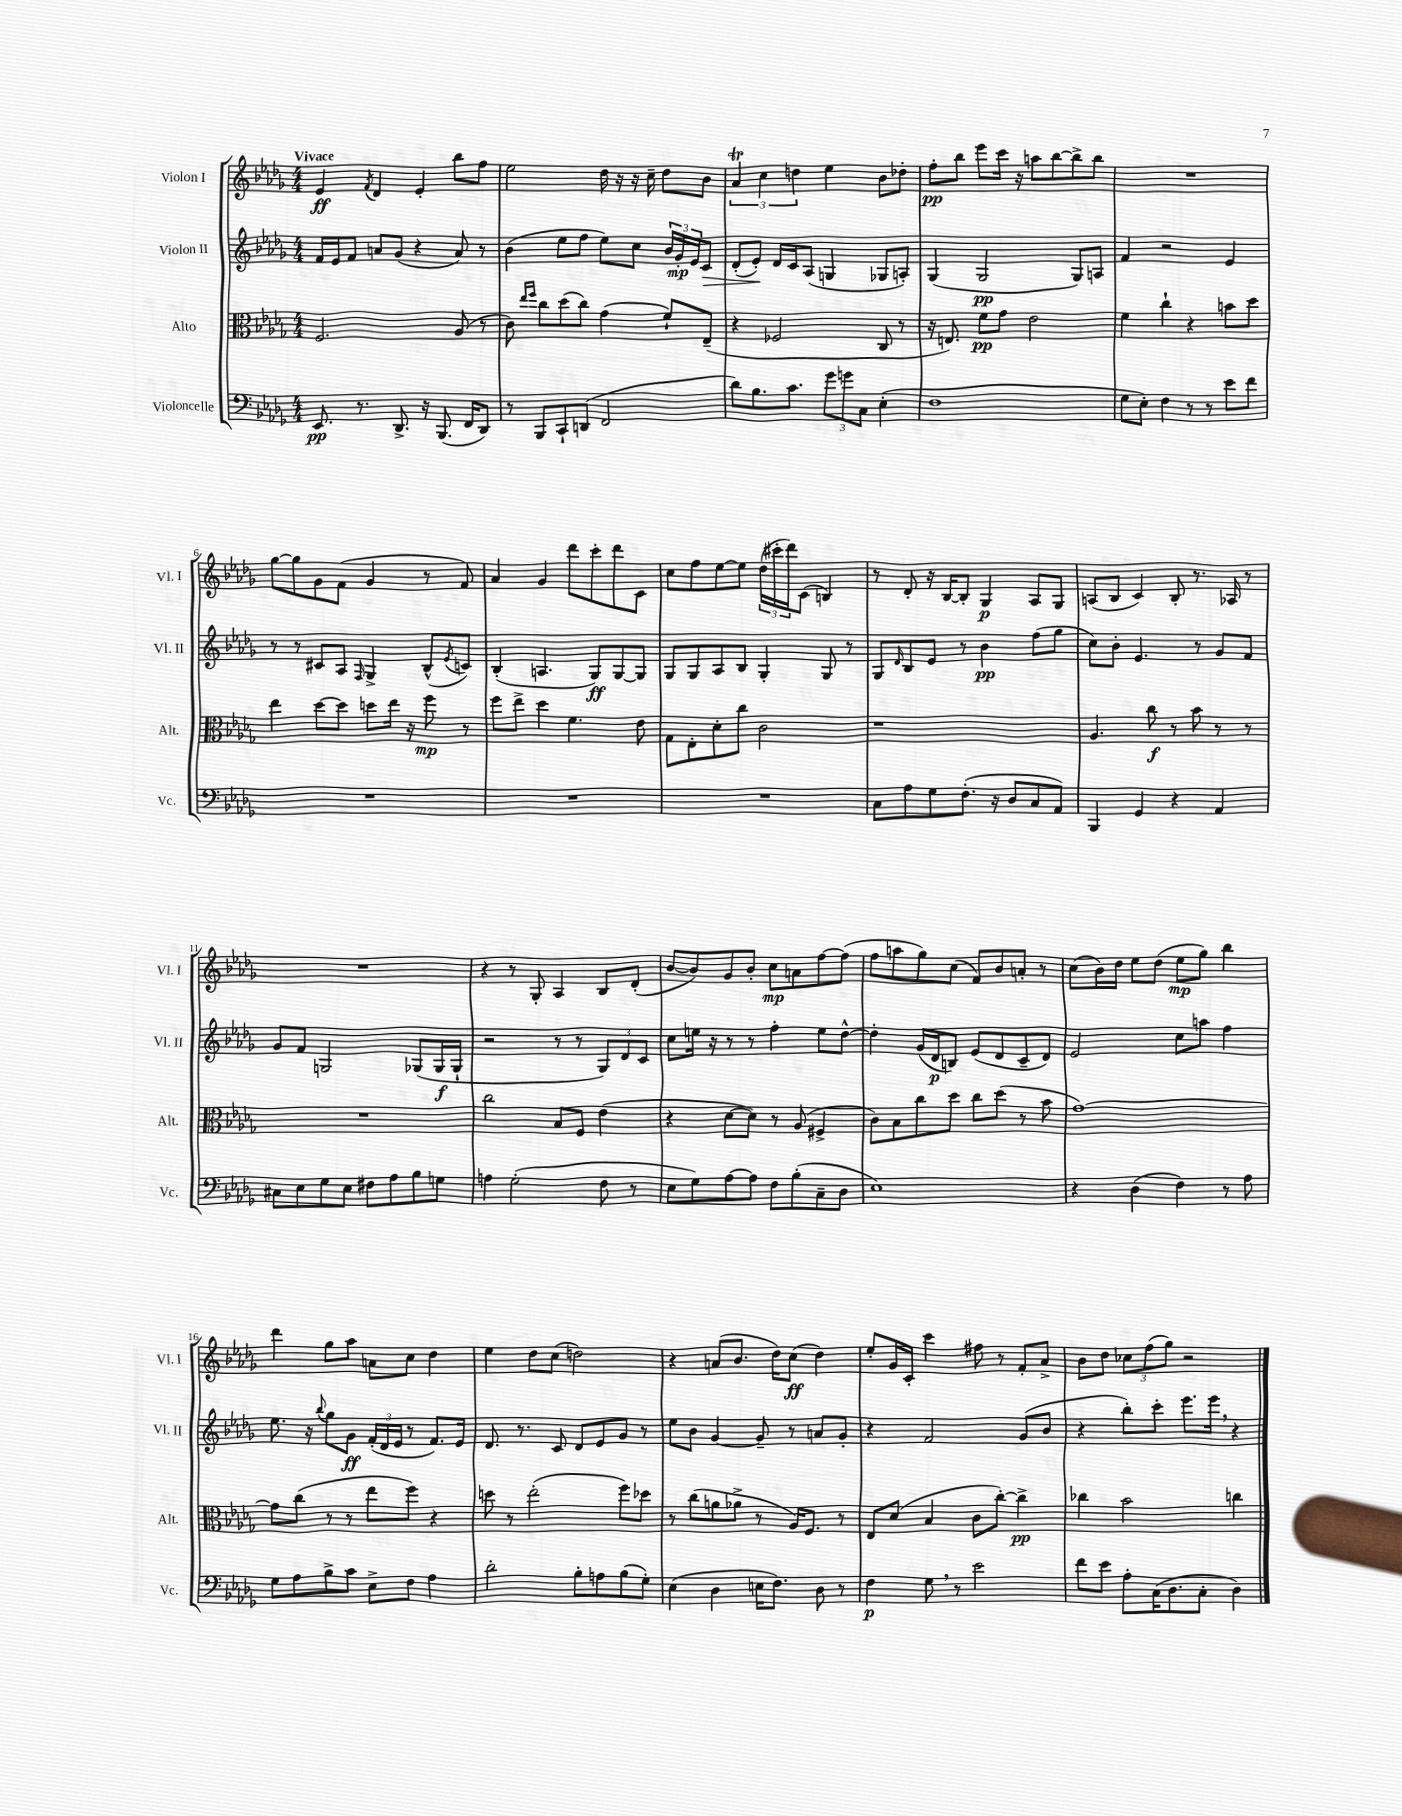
<<
\new StaffGroup <<
\new Staff = "s0" \with { instrumentName = "Violon I" shortInstrumentName = "Vl. I" } {
    \clef treble \key des \major \numericTimeSignature \time 4/4 \tempo "Vivace"
    ees'4\ff \acciaccatura { f'8 } des'4 ees'4-. bes''8 f''8 |
    ees''2 des''16 r16 r16 c''16-- des''8 bes'8 |
    \tuplet 3/2 { aes'4\trill c''4 d''4 } ees''4 bes'8 des''8-. |
    f''8-.\pp bes''8 ees'''8 c'''16 r16 a''8 bes''8~ bes''8-> bes''8 |
    R1 |
    ges''8~ ges''8 ges'8 f'8( ges'4 r8 f'8) |
    aes'4 ges'4 des'''8 c'''8-. des'''8 c'8 |
    c''8 f''8 ees''8~ ees''8 \tuplet 3/2 { des''16( cis'''16-. des'''16) } c'8( b4) |
    r8 des'8-. r16 bes16~ bes8-. ges4\p aes8 ges8 |
    a8( bes8 c'4) bes8-. r8. aes16 r8 |
    R1 |
    r4 r8 ges8-. aes4 bes8 des'8-.( |
    bes'8~ bes'8) ges'8 bes'8-. c''8\mp a'8 f''8~ f''8( |
    f''8 a''8 ges''8) c''8( f'8) bes'8 a'8-. r8 |
    c''8( bes'16) des''16 ees''8 des''8( ees''8\mp ges''8) bes''4 |
    des'''4 ges''8 aes''8 a'8 c''8 des''4 |
    ees''4 des''8 c''8( d''2) |
    r4 a'8( bes'8. des''16) c''8\ff( des''4) |
    ees''8-. ges'16 c'16-. c'''4 fis''8 r8 f'8-. aes'8-> |
    bes'8 des''8 \tuplet 3/2 { ces''8 f''8( ges''8) } r2 \bar "|." |
}
\new Staff = "s1" \with { instrumentName = "Violon II" shortInstrumentName = "Vl. II" } {
    \clef treble \key des \major \numericTimeSignature \time 4/4
    f'16 ees'16 f'8 a'8 ges'8( r4 a'8) r8 |
    bes'4( ees''8 f''8 ees''8) c''8 \tuplet 3/2 { bes'16 ges'16-.\mp ees'16 } c'8\> |
    des'8-.( ees'8-.\!) des'16 c'16 aes8( g4 ges8 a8-.) |
    ges4( ges2\pp ges8) a8 |
    f'4 r2 ees'4 |
    r8 r8 cis'8 aes8 \grace { f16 } ges4-> bes8-^( \acciaccatura { ees'8 } c'8) |
    bes4-.( a4. ges8\ff) ges8~ ges8 |
    ges8 ges8 aes8 bes8 ges4-. ges8 r8 |
    ges8 \grace { des'16 } bes8 ees'8 r8 bes'4\pp f''8( ges''8 |
    c''8) bes'8-. ees'4. r8 ges'8 f'8 |
    ges'8 f'8 g2 ges8( ges16\f ges16-! |
    r2 r8 r8 \tuplet 3/2 { ges8) des'8 c'8 } |
    c''8 e''16 r16 r8 r8 f''4-. e''8 des''8~-^ |
    des''4-. ges'16( des'16\p b8) ees'8( des'8 c'8-- des'8) |
    ees'2 c''8 a''8 f''4 |
    ees''8. r16 \appoggiatura { bes''8 } ges''8 ges'8\ff \tuplet 3/2 { f'16-.( des'16 ees'16 } r8 f'8.) ees'16 |
    des'8. r8. c'8 des'8 ees'8 ges'8 r8 |
    ees''8 bes'8 ges'4~ ges'8-- r8 a'8 ges'8-. |
    r4 f'2 ges'8( bes'8 |
    r4 bes''8-.) c'''8-. ees'''8. ees'''16 \breathe r4 \bar "|." |
}
\new Staff = "s2" \with { instrumentName = "Alto" shortInstrumentName = "Alt." } {
    \clef alto \key des \major \numericTimeSignature \time 4/4
    f2. aes8( r8 |
    c'8) \grace { ees''16 f''16 } c''8 des''8( c''8) ges'4( f'8-!) ees8--( |
    r4 fes2 c8 r8 |
    r16 e8.) f'8\pp ges'8 ees'2 |
    f'4 c''4-! r4 b'8 des''8 |
    ees''4 des''8~ des''8 d''8 ees''16 r16 f''8\mp r8 |
    f''8 ees''8-> des''4 f'4. ees'8 |
    ges8 ees8-. des'8-. c''8 c'2 |
    r1 |
    aes4. c''8\f r8 bes'8 r8 r8 |
    R1 |
    c''2 bes8 f8 ees'4( |
    r4 des'8~ des'8) r8 aes8( fis4-> |
    c'8) bes8 c''8 des''8 c''8 des''8( r8 bes'8 |
    ges'1~) |
    ges'8 c''8( r8 r8 ees''8 f''8) r4 |
    d''8 r8 ees''2-.( f''8) des''8 |
    r8 c''8( a'8 aes'8-> r8 aes16) f8. r8 |
    ees8 des'8( bes4 c'8 c''8~-.) c''4->\pp |
    ces''4 bes'2 c''4 \bar "|." |
}
\new Staff = "s3" \with { instrumentName = "Violoncelle" shortInstrumentName = "Vc." } {
    \clef bass \key des \major \numericTimeSignature \time 4/4
    ees,8.\pp r8. des,8.-> r16 bes,,8.( f,16 des,8) |
    r8 bes,,8 c,8-! d,8( f,2 |
    des'8) bes8. c'8. \tuplet 3/2 { ges'8 g'8 c8 } ees4-.( |
    f1 |
    ges8 ees8-.) f4 r8 r8 ees'8 f'8 |
    R1 |
    R1 |
    R1 |
    c8 aes8 ges8 f8.-.( r16 des8 c8 aes,8) |
    bes,,4 ges,4 r4 aes,4 |
    cis8 ees8 ges8 ees8 fis8 aes8 bes8 g8 |
    a4 ges2-.( f8 r8 |
    ees8 ges8) aes8~ aes8 f8 bes8-.( c8-- des8 |
    ees1) |
    r4 des4( f4) r8 aes8 |
    ges8 aes8 bes8-> c'8 ees8-> f8 aes4 |
    des'2-. bes8-. a8 bes8( ges8-.) |
    ees4( des4 e16 f8.) des8 r8 |
    f4\p ges8 \breathe r8 ees'2 |
    f'8 ees'8 aes8-. c16( des8. c8-. des4) \bar "|." |
}
>>
>>
